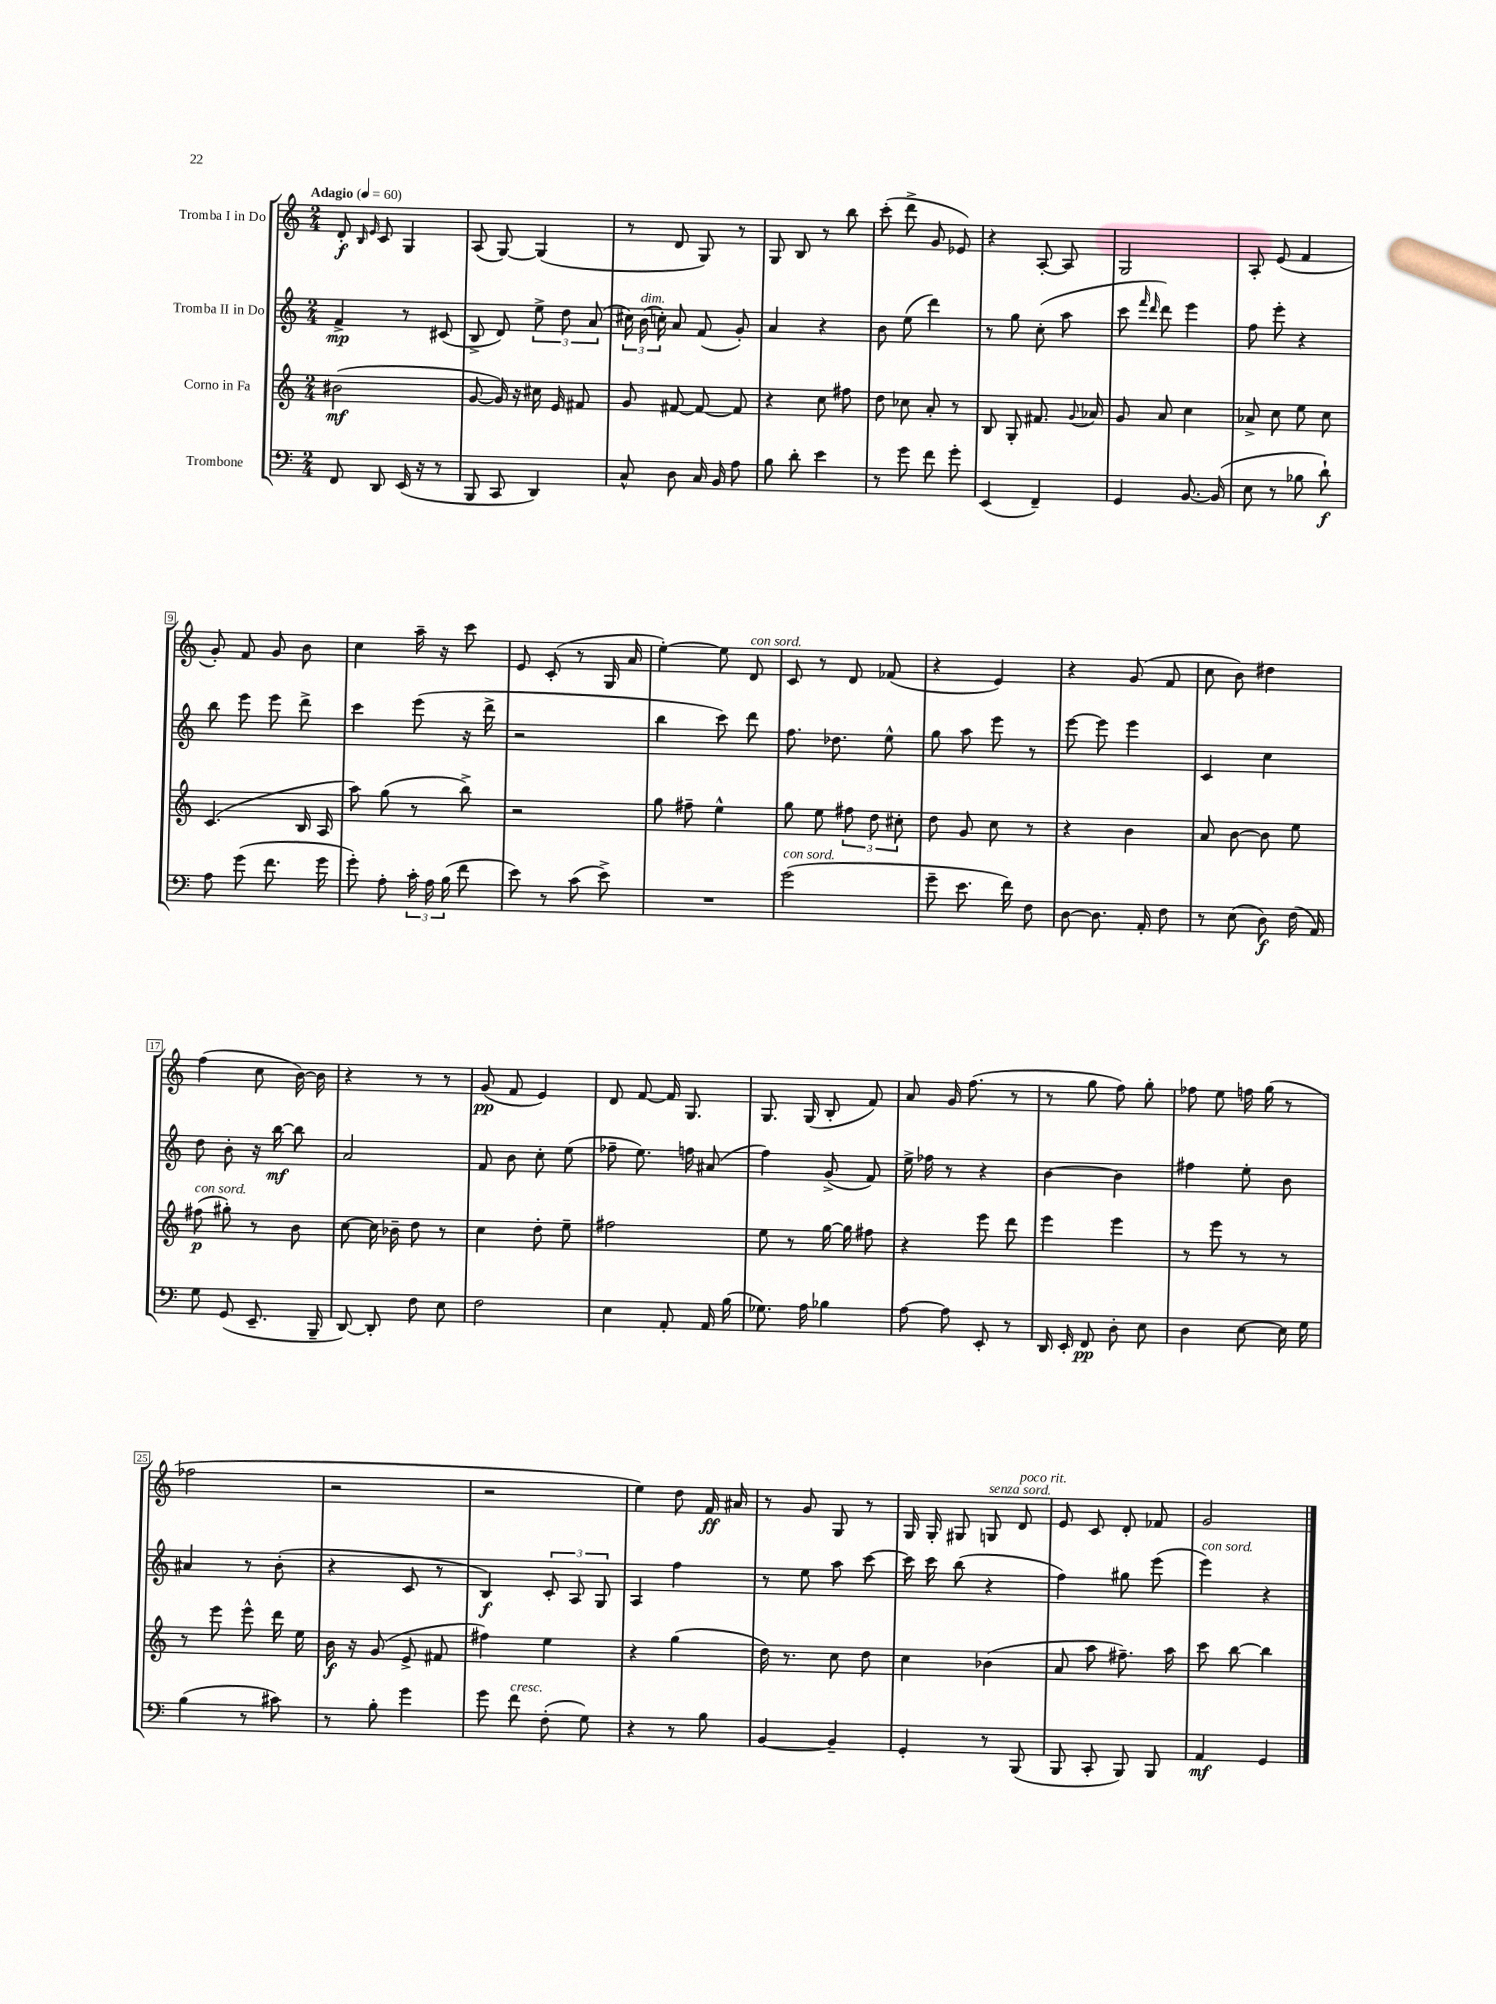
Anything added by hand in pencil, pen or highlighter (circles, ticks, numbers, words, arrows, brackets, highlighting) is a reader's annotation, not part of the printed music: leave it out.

**kern	**kern	**kern	**kern
*staff4	*staff3	*staff2	*staff1
*clefF4	*clefG2	*clefG2	*clefG2
*k[]	*k[]	*k[]	*k[]
*M2/4	*M2/4	*M2/4	*M2/4
*MM60	*MM60	*MM60	*MM60
8FF	(2b#	4f^	8d'
.	.	.	16qqB
.	.	.	16qqe
8DD	.	.	8c
(16EE	.	8r	4G
16r	.	.	.
8r	.	(8c#	.
=	=	=	=
8BBB	[8g	8B^	(8A
8CC	16g])	8d)	[8G)
.	16r	.	.
4DD)	16cc#	12ee^	(4G]
.	16e	.	.
.	.	12dd	.
.	8f#	.	.
.	.	(12a	.
=	=	=	=
8C^^	8g	24cc#)	8r
.	.	(24b	.
.	.	24cc')	.
8D	[8f#	8a	8d
16C	8f#_	(8f	8G)
16BB	.	.	.
8A	8f#]	8g')	8r
=	=	=	=
8B	4r	4a	8G
8d'	.	.	8B
4e	8cc	4r	8r
.	8ff#	.	8bb
=	=	=	=
8r	8dd	8b	(8ccc'
8g	8cc-	(8ee	8ddd^
8f	8a'	4ddd)	8g
8g'	8r	.	8e-)
=	=	=	=
(4EE	8B	8r	4r
.	8G'	8gg	.
4FF~)	8.f#	(8cc'	[8A'
.	.	8aa	8A]
.	8qqg	.	.
.	16a-	.	.
=	=	=	=
4GG	8g	8ccc	2G
.	.	16qqfff	.
.	.	16qqddd	.
.	8a	8ddd)	.
[8.BB	4cc	4eee	.
(16BB]	.	.	.
=	=	=	=
8E	8a-^	8ff	8A'
8r	8cc	8eee'	(8e
8B-	8ee	4r	4f
8d`)	8cc	.	.
=	=	=	=
8A	(4.c	8bb	8g')
(8g	.	8eee	8f
8.f	.	8eee	8g
.	16B	8ddd^	8b
16g	16A	.	.
=	=	=	=
8g')	8aa)	4ccc	4cc
8A'	(8gg	.	.
24c'	8r	(8eee	16aa~
24A	.	.	.
.	.	.	16r
(24B	.	.	.
8f	8bb^)	16r	8ccc
.	.	16ddd^	.
=	=	=	=
8e)	2r	2r	8e
8r	.	.	(8c'
(8c	.	.	8r
8e^)	.	.	16G
.	.	.	16a
=	=	=	=
2r	8gg	4bb	[4ee')
.	8ff#~	.	.
.	4ee^^	8ccc)	8ee]
.	.	8ddd	8d
=	=	=	=
(2g	8gg	8.ff	8c
.	8ee	.	8r
.	.	8.dd-	.
.	12ff#	.	8d
.	12dd	.	.
.	.	8ee^^	(8f-
.	12cc#'	.	.
=	=	=	=
8g~	8dd	8gg	4r
8.e	8g	8aa	.
.	8cc	8eee	4e)
16f)	.	.	.
8F	8r	8r	.
=	=	=	=
[8D	4r	[8eee	4r
8.D]	.	8eee]	.
.	4b	4eee	(8g
16AA'	.	.	.
8F	.	.	8f
=	=	=	=
8r	8a	4c	8cc
(8E	[8b	.	8b)
8D)	8b]	4cc	4dd#
(16F	8ee	.	.
16AA)	.	.	.
=	=	=	=
8G	(8ff#	8dd	(4ff
(8GG	8gg#')	8b'	.
8.EE~	8r	16r	8cc
.	.	[16bb	.
.	8b	8bb]	[16b)
16BBB~	.	.	16b]
=	=	=	=
[8DD)	[8cc	2a	4r
8DD']	16cc]	.	.
.	16b-~	.	.
8F	8dd	.	8r
8E	8r	.	8r
=	=	=	=
2F	4cc	8f	(8g
.	.	8b	8f
.	8dd'	8cc'	4e)
.	8ee~	(8ee	.
=	=	=	=
4E	2ff#	8ff-~	8d
.	.	8.ee)	[8f
8AA'	.	.	16f]
.	.	16ff	8.G
16AA	.	(8a#	.
(16B	.	.	.
=	=	=	=
8.G-)	8ee	4ff)	8.G
.	8r	.	.
16A	.	.	(16G
4B-	[16gg	(8g^	8B'
.	16gg]	.	.
.	8ff#	8f)	8f)
=	=	=	=
[8A	4r	16ee^	8a
.	.	16ff-	.
8A]	.	8r	16g
.	.	.	(8.ff
8EE'	8eee	4r	.
8r	8ddd	.	8r
=	=	=	=
16DD	4eee	[4b	8r
16EE'	.	.	.
8FF	.	.	8gg
8D'	4eee	4b]	8ff)
8E	.	.	8gg'
=	=	=	=
4D	8r	4ff#	8ff-
.	8eee	.	8ee
[8E	8r	8ee'	16ff
.	.	.	(16gg
16E]	8r	8b	8r
16G	.	.	.
=	=	=	=
(4B	8r	4a#	2ff-
.	8eee	.	.
8r	8eee^^	8r	.
8c#)	16ddd	(8b'	.
.	16ee	.	.
=	=	=	=
8r	16b	4r	2r
.	16r	.	.
8B'	(8g	.	.
4g	8e^	8c	.
.	8f#	8r	.
=	=	=	=
8g	4ff#)	4B)	2r
8f	.	.	.
(8F'	4ee	12c'	.
.	.	12A	.
8G)	.	.	.
.	.	12G	.
=	=	=	=
4r	4r	4A	4ee)
8r	(4gg	4ff	8dd
8B	.	.	16f
.	.	.	16a#
=	=	=	=
[4BB	16dd)	8r	8r
.	8.r	.	.
.	.	8ee	8g
4BB~]	8cc	8aa	8G
.	8dd	[8ccc	8r
=	=	=	=
4GG'	4cc	16ccc]	16G
.	.	16ccc	16G'
.	.	(8bb	8G#
8r	(4b-	4r	8G
(8BBB	.	.	8d
=	=	=	=
8BBB	8a	4ff)	8e
8CC'	8aa	.	8c
8BBB)	8.ff#~)	8gg#	8d'
8BBB	.	(8eee	8f-
.	16aa	.	.
=	=	=	=
4AA	8ccc	4eee)	2g
.	[8bb	.	.
4GG	4bb]	4r	.
==	==	==	==
*-	*-	*-	*-
